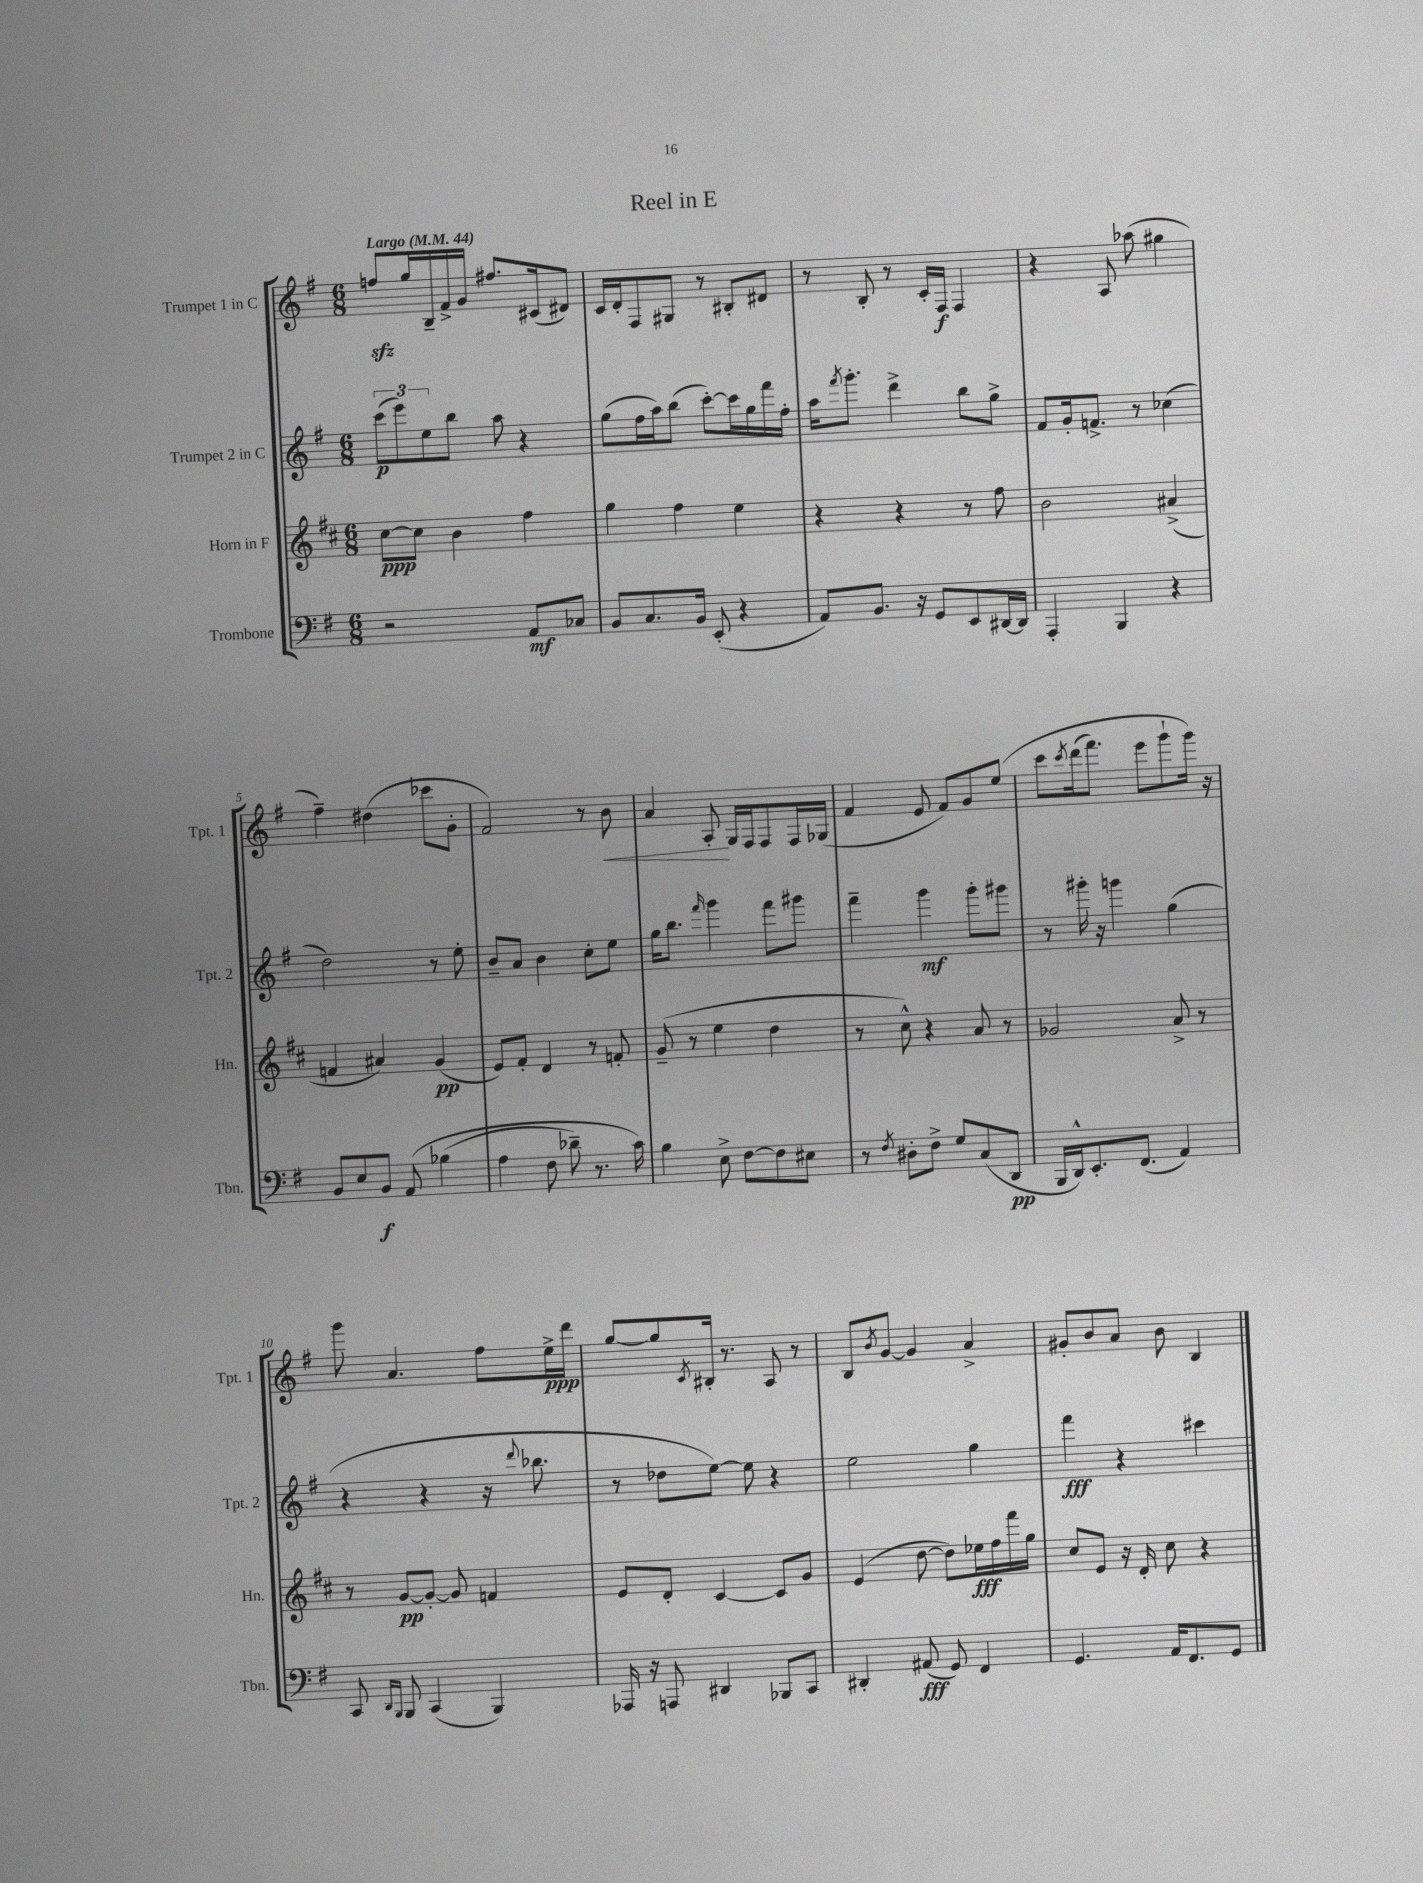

**kern	**dynam	**kern	**dynam	**kern	**dynam	**kern	**dynam
*part4	*part4	*part3	*part3	*part2	*part2	*part1	*part1
*staff4	*staff4	*staff3	*staff3	*staff2	*staff2	*staff1	*staff1
*I"Trombone	*	*I"Horn in F	*	*I"Trumpet 2 in C	*	*I"Trumpet 1 in C	*
*I'Tbn.	*	*I'Hn.	*	*I'Tpt. 2	*	*I'Tpt. 1	*
*clefF4	*	*clefG2	*	*clefG2	*	*clefG2	*
*k[f#]	*	*k[f#c#]	*	*k[f#]	*	*k[f#]	*
*M6/8	*	*M6/8	*	*M6/8	*	*M6/8	*
*MM44	*	*MM44	*	*MM44	*	*MM44	*
=1	=1	=1	=1	=1	=1	=1	=1
!	!	!	!	!	!	!LO:TX:a:B:t=Largo	!
2r	.	[8cc#\L	ppp	(12ccc\L	p	8ffnzz/L	.
.	.	.	.	12eee\)	.	.	.
.	.	8cc#\J]	.	.	.	16gg/L	.
.	.	.	.	12ee\	.	.	.
.	.	.	.	.	.	16B~/	.
.	.	4b\	.	8bb\J	.	16f#^/	.
.	.	.	.	.	.	16g/JJ	.
.	.	.	.	8aa\	.	8.ff#X/L	.
8AA/L	mf	4ff#\	.	4r	.	.	.
.	.	.	.	.	.	(16c#X/k	.
8C-X/J	.	.	.	.	.	8d#X/J)	.
=2	=2	=2	=2	=2	=2	=2	=2
8BB/L	.	4gg\	.	(8gg\L	.	16c/LL	.
.	.	.	.	.	.	16d'/J	.
8.C/	.	.	.	16ff#\L	.	8F#/	.
.	.	.	.	16aa\J)	.	.	.
.	.	4ff#\	.	(8bb\J	.	8G#X/J	.
16BB/Jk	.	.	.	.	.	.	.
(8EE'/	.	.	.	[8ccc'\L)	.	8r	.
4r	.	4ee\	.	16ccc\L]	.	8B#X'/L	.
.	.	.	.	16gg\	.	.	.
.	.	.	.	16fff#\	.	8d#X/J	.
.	.	.	.	16ff#'\JJ	.	.	.
=3	=3	=3	=3	=3	=3	=3	=3
8AA/L)	.	4r	.	16aa\KL	.	8r	.
.	.	.	.	8qfff#/	.	.	.
.	.	.	.	8.ggg'\J	.	.	.
8.BB/J	.	.	.	.	.	8B'/	.
.	.	4r	.	4ddd^\	.	8r	.
16r	.	.	.	.	.	.	.
8GG/L	.	.	.	.	.	16c'/LL	.
.	.	.	.	.	.	16F#/JJ	f
8EE/	.	8r	.	8bb\L	.	4F#/	.
[16DD#X/L	.	8ff#\	.	8gg^\J	.	.	.
16DD#/JJ]	.	.	.	.	.	.	.
=4	=4	=4	=4	=4	=4	=4	=4
4AAA'/	.	2b\	.	8f#/L	.	4r	.
.	.	.	.	16g'/k	.	.	.
.	.	.	.	8.fn^/J	.	.	.
4BBB/	.	.	.	.	.	8A/	.
.	.	.	.	8r	.	(8aa-X\	.
4r	.	(4a#X^/	.	(4cc-X\	.	4gg#X\	.
!!LO:LB:g=z
=5	=5	=5	=5	=5	=5	=5	=5
8BB/L	.	4fn/	.	2dd\)	.	4ff#~\)	.
8E/	.	.	.	.	.	.	.
8BB/J	f	4a#X/)	.	.	.	(4dd#X\	.
(8AA/	.	.	.	.	.	.	.
(4B-X\	.	(4g/	pp	8r	.	8ccc-X\L	.
.	.	.	.	8ee'\	.	8g'\J	.
=6	=6	=6	=6	=6	=6	=6	=6
4A\	.	8e/L)	.	8b~/L	.	2f#/)	.
.	.	8f#'/J	.	8a/J	.	.	.
8F#\	.	4d/	.	4b\	.	.	.
8d-X~\)	.	.	.	.	.	.	.
8.r	.	8r	.	8cc'\L	.	8r	.
!	!	!	!	!	!	!	!LO:HP:b
.	.	8fn'/	.	8ee\J	.	8b\	<
16c\)	.	.	.	.	.	.	.
=7	=7	=7	=7	=7	=7	=7	=7
4B\	.	(8g~/	.	16gg\KL	.	4a/	.
.	.	.	.	8.bb\J	.	.	.
.	.	8r	.	.	.	.	.
.	.	.	.	16qqfff#/	.	.	.
8E^\	.	4ee\	.	4ggg\	.	8A'/	.
[8F#\L	.	.	.	.	.	16G/LL	[
.	.	.	.	.	.	16F#/J	.
8F#\]	.	4dd\	.	8fff#\L	.	8F#/	.
8E#X\J	.	.	.	8ggg#X\J	.	16F#/L	.
.	.	.	.	.	.	(16G-X/JJ	.
=8	=8	=8	=8	=8	=8	=8	=8
8r	.	8r	.	4fff#~\	.	4f#/	.
8qF#/	.	.	.	.	.	.	.
8D#X'\L	.	8cc#^^\)	.	.	.	.	.
8F#^\J	.	4r	.	4ggg\	mf	8e/	.
8G/L	.	.	.	.	.	8f#/L)	.
(8C/	.	8a/	.	8ggg'\L	.	8g/	.
8DD/J	pp	8r	.	8ggg#X\J	.	(8ee/J	.
=9	=9	=9	=9	=9	=9	=9	=9
16BBB/LL	.	2g-X/	.	8r	.	8ccc\L	.
16DD^^/J)	.	.	.	.	.	.	.
.	.	.	.	.	.	8qccc/	.
8.EE'/	.	.	.	16ggg#X'\	.	(16ddd\k	.
.	.	.	.	16r	.	8.fff#\J)	.
.	.	.	.	4gggn\	.	.	.
(8.FF#/J	.	.	.	.	.	.	.
.	.	.	.	.	.	8eee\L	.
4AA/)	.	8a^/	.	(4gg\	.	8ggg`\	.
.	.	8r	.	.	.	16ggg\Jk)	.
.	.	.	.	.	.	16r	.
!!LO:LB:g=z
=10	=10	=10	=10	=10	=10	=10	=10
8CC/	.	8r	.	4r	.	8ggg\	.
16qqDD/LL	.	.	.	.	.	.	.
16qqBBB/JJ	.	.	.	.	.	.	.
8BBB/	.	[8g/L	pp	.	.	4.a/	.
(4CC/	.	8g'/J_	.	4r	.	.	.
.	.	8g/]	.	.	.	.	.
4BBB/)	.	4fn/	.	16r	.	8ff#\L	.
.	.	.	.	8qqddd/	.	.	.
.	.	.	.	8.bb-X\	.	.	.
.	.	.	.	.	.	16ee^\L	ppp
.	.	.	.	.	.	16ddd\JJ	.
=11	=11	=11	=11	=11	=11	=11	=11
16AAA-X/	.	8e/L	.	8r	.	[8gg/L	.
16r	.	.	.	.	.	.	.
8AAAn/	.	8d'/J	.	8dd-X\L	.	8gg/]	.
.	.	.	.	.	.	8qc/	.
4DD#X/	.	[4c#/	.	[8ee\J)	.	16B#X'/Jk	.
.	.	.	.	.	.	8.r	.
.	.	.	.	8ee\]	.	.	.
8BBB-X/L	.	8c#/L]	.	4r	.	8A/	.
8CC/J	.	8g/J	.	.	.	8r	.
=12	=12	=12	=12	=12	=12	=12	=12
4DD#X'/	.	(4e/	.	2ee\	.	8B/L	.
.	.	.	.	.	.	8qb/	.
.	.	.	.	.	.	[8g/J	.
(8AA#X/	fff	[8dd\	.	.	.	4g/]	.
8GG/)	.	8dd\L])	.	.	.	.	.
4FF#/	.	16ee-X\L	fff	4gg\	.	4a^/	.
.	.	16ff#\	.	.	.	.	.
.	.	16fff#\	.	.	.	.	.
.	.	16gg\JJ	.	.	.	.	.
=13	=13	=13	=13	=13	=13	=13	=13
4.GG/	.	8cc#/L	.	4fff#\	fff	8g#X'/L	.
.	.	8e/J	.	.	.	8b/	.
.	.	16r	.	4r	.	8a/J	.
.	.	16d'/	.	.	.	.	.
16AA/KL	.	8cc#\	.	.	.	8b\	.
8.FF#/	.	.	.	.	.	.	.
.	.	4r	.	4ccc#X\	.	4B/	.
8GG/J	.	.	.	.	.	.	.
==	==	==	==	==	==	==	==
*-	*-	*-	*-	*-	*-	*-	*-
